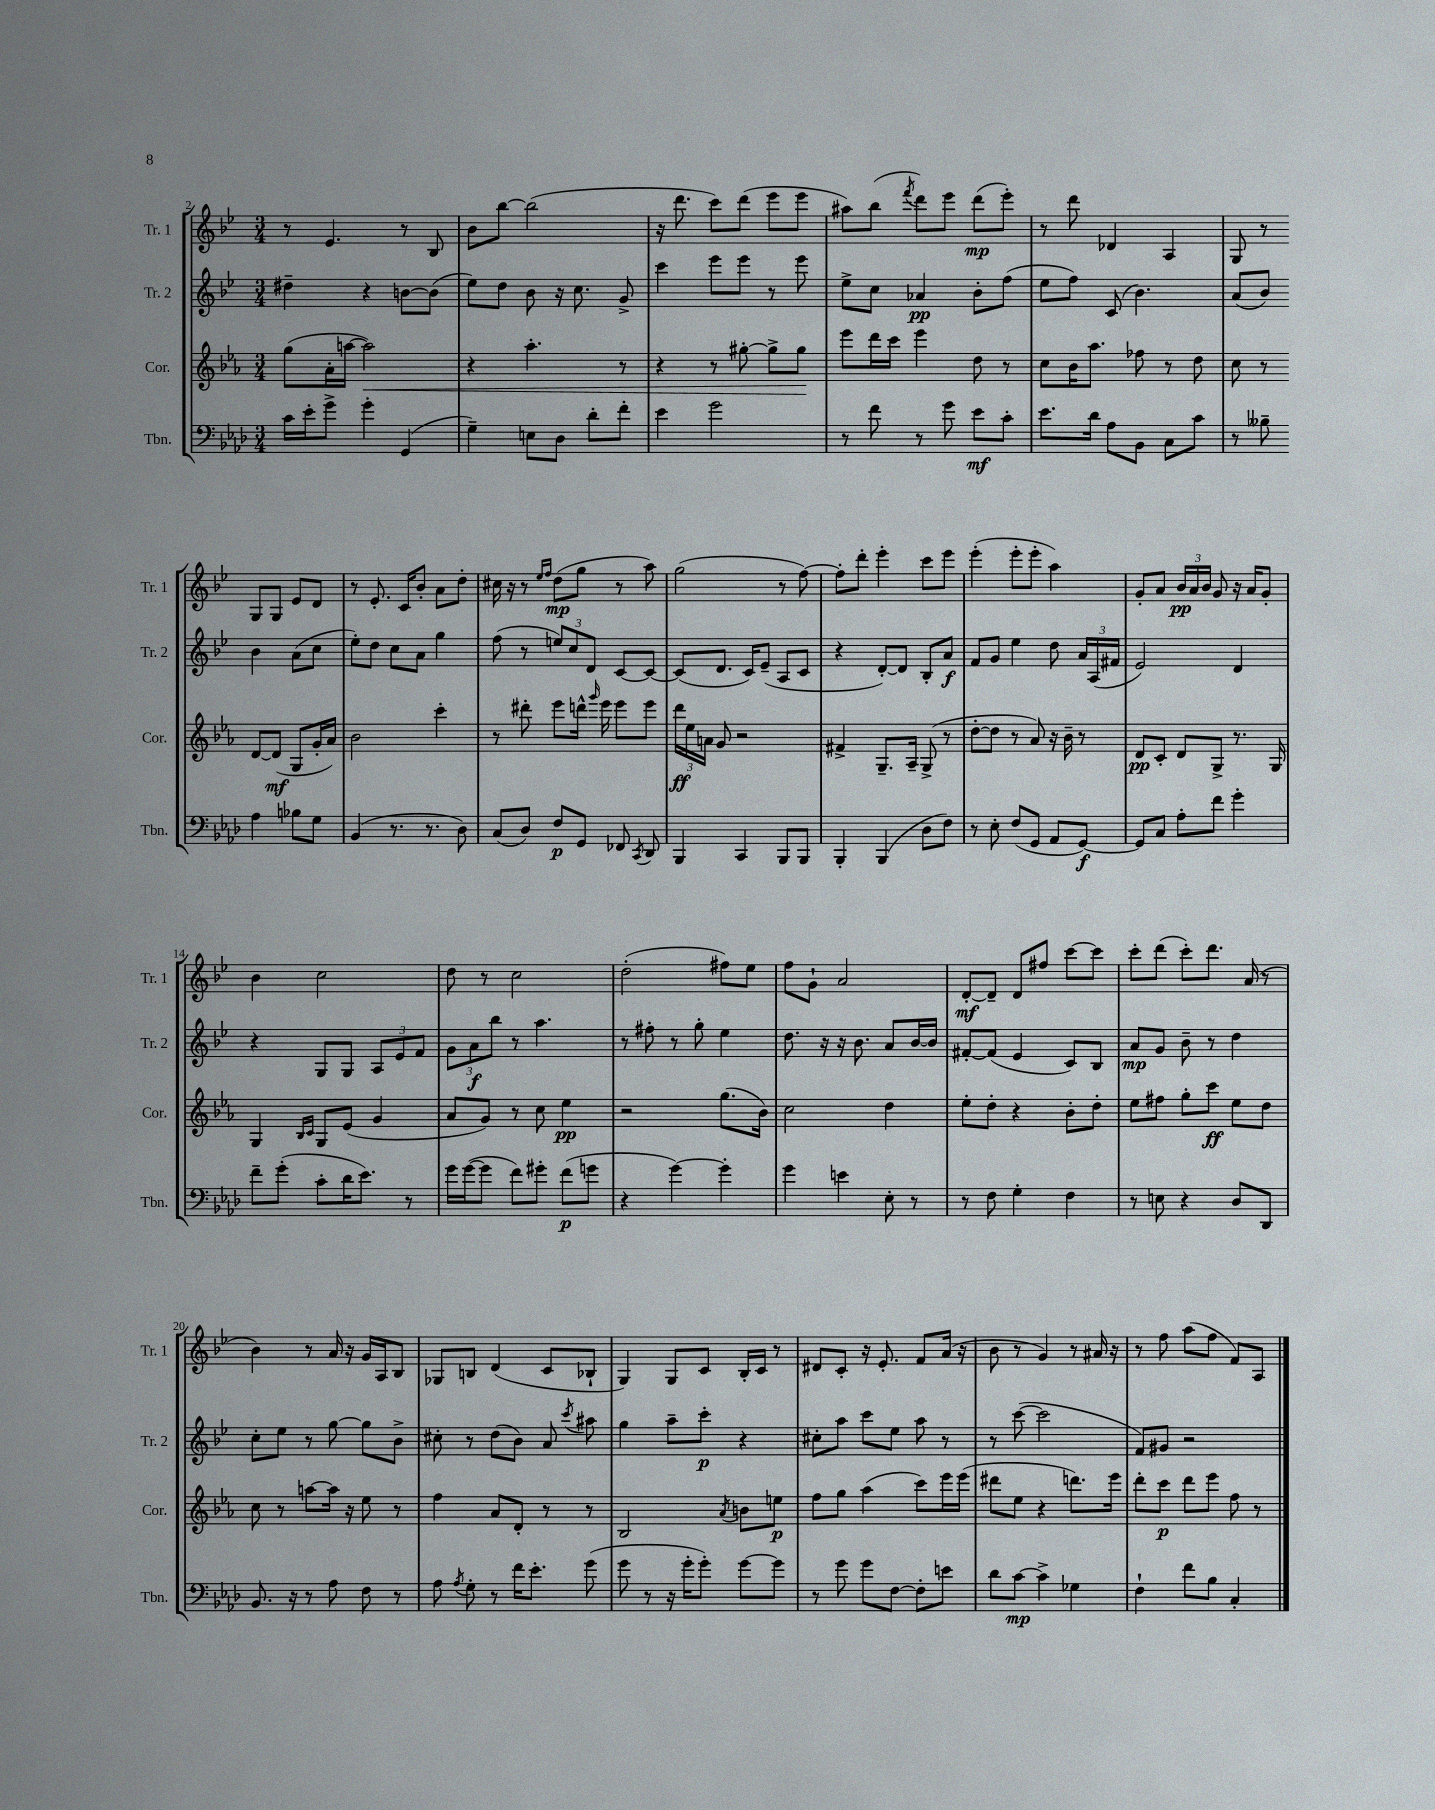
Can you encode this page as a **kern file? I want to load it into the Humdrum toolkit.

**kern	**kern	**kern	**kern
*staff4	*staff3	*staff2	*staff1
*clefF4	*clefG2	*clefG2	*clefG2
*k[b-e-a-d-]	*k[b-e-a-]	*k[b-e-]	*k[b-e-]
*M3/4	*M3/4	*M3/4	*M3/4
16c\LL	(8gg\L	4dd#~\	8r
16e-'\J	.	.	.
8g^\J	16a-'\L	.	4.e-/
.	[16aa\JJ	.	.
4g'\	2aa\])	4r	.
(4GG/	.	[8b\L	8r
.	.	(8b\]J	8B-/
=	=	=	=
4G~\)	4r	8ee-\L)	8b-\L
.	.	8dd\J	[8bb-\J
8E\L	4.aa-'\	8b-\	(2bb-\]
8D-\J	.	16r	.
.	.	8.cc\	.
8d-'\L	.	.	.
8f'\J	8r	8g^/	.
=	=	=	=
4e-\	4r	4ccc\	16r
.	.	.	8.ddd\
2g\	8r	8eee-\L	8ccc\L)
.	[8gg#'\	8eee-\J	(8ddd\J
.	8gg#^\]L	8r	8eee-\L
.	8gg#\J	8eee-\	8eee-\J
=	=	=	=
8r	8eee-\L	8ee-^\L	8aa#\L)
8f\	16ddd\L	8cc\J	(8bb-\J
.	16ccc\JJ	.	.
.	.	.	8qfff/
8r	4eee-\	4a-/	8ddd\L)
8g\	.	.	8eee-\J
8e-\L	8dd\	8b-'\L	(8ddd\L
8c'\J	8r	(8ff\J	8eee-'\J)
=	=	=	=
8.e-\L	8cc\L	8ee-\L	8r
.	16b-\K	8ff\J)	8ddd\
16d-\Jk	8.aa-\J	.	.
8A-\L	.	(8c/	4d-/
8BB-\J	8ff-\	4.b-\)	.
8C\L	8r	.	4A/
8c\J	8dd\	.	.
=	=	=	=
8r	8cc\	(8a/L	8G/
8B--~\	8r	8b-/J)	8r
4A-\	[8d/L	4b-\	8G/L
.	(8d/]J	.	8G/J
8B-\L	8G/L	(8a\L	8e-/L
8G\J	16g'/L	8cc\J	8d/J
.	16a-/JJ)	.	.
=	=	=	=
(4BB-/	2b-\	8ee-'\L)	8r
.	.	8dd\J	8.e-'/
8.r	.	8cc\L	.
.	.	.	16c/LK
.	.	8a\J	8b-'/J
8.r	.	.	.
.	4ccc'\	4gg\	8a\L
8D-\)	.	.	8dd'\J
=	=	=	=
(8C/L	8r	(8ff\	16cc#\
.	.	.	16r
8D-/J)	8ddd#'\	8r	8r
.	.	.	16qqee-/LL
.	.	.	16qqff/JJ
8F/L	8eee-\L	12ee/L)	(8dd\L
.	.	12cc/	.
8GG/J	16ddd^^\Jk	.	8gg\J
.	.	12d/J	.
.	16qqggg/	.	.
.	16eee-\	.	.
8FF-/	8eee-\L	[8c/L	8r
8qCC/	.	.	.
8DD-/	8eee-\J	8c/_J	8aa\)
=	=	=	=
4BBB-/	24ddd\LL	(8c/]L	(2gg\
.	24ee-\	.	.
.	24a\JJ	.	.
.	8g/	8.d/J	.
4CC/	2r	.	.
.	.	16c/LK)	.
.	.	(8e-~/J	.
8BBB-/L	.	8A/L	8r
8BBB-/J	.	8c/J	[8ff\)
=	=	=	=
4BBB-'/	4f#^/	4r	8ff'\]L
.	.	.	8ddd'\J
(4BBB-/	8.G~/L	[8d'/L)	4eee-'\
.	.	8d/]J	.
.	16A-~/Jk	.	.
8D-\L	(8G^/	8B-'/L	8ccc\L
8F\J)	8r	8a/J	8eee-\J
=	=	=	=
8r	[8dd'\L	8f/L	(4eee-'\
8E-'\	8dd\]J	8g/J	.
(8F/L	8r	4ee-\	8eee-'\L
8GG/J	8a-/)	.	8eee-'\J
8AA-/L	16r	8dd\	4aa\)
.	16b-~\	.	.
[8GG/J)	8r	24a/LL	.
.	.	(24A/	.
.	.	24f#/JJ	.
=	=	=	=
8GG/]L	8d/L	2e-/)	8g'/L
8C/J	8c'/J	.	8a/J
8A-'\L	8d/L	.	24b-/LL
.	.	.	24a/
.	.	.	24b-/JJ
8f\J	8G^/J	.	8g/
4g'\	8.r	4d/	16r
.	.	.	16a/LK
.	.	.	8g'/J
.	16G/	.	.
=	=	=	=
8f~\L	4G/	4r	4b-\
(8g'\J	.	.	.
.	16qqB-/LL	.	.
.	16qqc/JJ	.	.
8c'\L	8G/L	8G/L	2cc\
16d-\K	(8e-/J	8G/J	.
8.e-\J)	.	.	.
.	4g/	12A/L	.
.	.	12e-/	.
8r	.	.	.
.	.	12f/J	.
=	=	=	=
16g\LL	8a-/L	12g\L	8dd\
([16g\J	.	.	.
.	.	12a\	.
8g\]J	8g/J)	.	8r
.	.	12bb-\J	.
8f\L)	8r	8r	2cc\
8g#'\J	8cc\	4.aa\	.
(8f\L	4ee-\	.	.
8g\J	.	.	.
=	=	=	=
4r	2r	8r	(2dd'\
.	.	8ff#'\	.
[4g\)	.	8r	.
.	.	8gg'\	.
4g'\]	(8.gg\L	4ee-\	8ff#\L)
.	.	.	8ee-\J
.	16b-\Jk)	.	.
=	=	=	=
4g\	2cc\	8.dd\	8ff\L
.	.	.	8g`\J
.	.	16r	.
4e\	.	16r	2a/
.	.	8.b-\	.
8E-'\	4dd\	8a/L	.
8r	.	[16b-/L	.
.	.	16b-/]JJ	.
=	=	=	=
8r	8ee-'\L	[8f#'/L	[8d'/L
8F\	8dd'\J	(8f#/]J	8d~/]J
4G'\	4r	4e-/	8d/L
.	.	.	8ff#/J
4F\	8b-'\L	8c/L)	[8ccc\L
.	8dd'\J	8B-/J	8ccc\]J
=	=	=	=
8r	8ee-\L	8a/L	8ccc'\L
8E\	8ff#\J	8g/J	(8ddd\J
4r	8gg'\L	8b-~\	8ccc'\L)
.	8ccc\J	8r	8.ddd\J
8D-/L	8ee-\L	4dd\	.
.	.	.	(16a/
8DD-/J	8dd\J	.	8r
=	=	=	=
8.BB-/	8cc\	8cc'\L	4b-\)
.	8r	8ee-\J	.
16r	.	.	.
8r	[8aa\L	8r	8r
8A-\	16aa\]Jk	[8gg\	16a/
.	16r	.	16r
8F\	8ee-\	8gg\]L	16g/LL
.	.	.	16A/J
8r	8r	8b-^\J	8B-/J
=	=	=	=
8A-\	4ff\	8cc#'\	8G-/L
8qA-/	.	.	.
8G'\	.	8r	8B/J
8r	8a-/L	(8dd\L	(4d/
16f\LK	8d'/J	8b-\J)	.
8.e-'\J	.	.	.
.	8r	8a/	8c/L
.	.	8qccc/	.
(8g\	8r	8aa#\	8B-`/J
=	=	=	=
8g\	2B-/	4gg\	4G/)
8r	.	.	.
16r	.	8aa~\L	8G/L
16g'\LK	.	.	.
8g'\J)	.	8ccc'\J	8c/J
.	8qa-/	.	.
[8g\L	8b\L	4r	16B-'/LL
.	.	.	16c/JJ
8g\]J	8ee\J	.	8r
=	=	=	=
8r	8ff\L	8cc#'\L	8d#/L
8g\	8gg\J	8aa\J	8c'/J
8g\L	(4aa-\	8ccc\L	16r
.	.	.	8.e-'/
[8F\J	.	8ee-\J	.
8F'\]L	8ccc\L)	8aa\	8f/L
8e\J	16eee-\L	8r	(16a/Jk
.	(16eee-\JJ	.	16r
=	=	=	=
8d-\L	8ddd#\L	8r	8b-\
[8c\J	8ee-\J	([8ccc\	8r
4c^\]	4r	2ccc\]	4g/)
4G-\	8.ddd\L)	.	8r
.	.	.	16a#/
.	16eee-\Jk	.	16r
=	=	=	=
4F`\	8ddd'\L	8f/L)	8r
.	8ccc\J	8g#/J	8ff\
8f\L	8ddd\L	2r	(8aa\L
8B-\J	8eee-\J	.	8ff\J
4C'/	8ff\	.	8f/L)
.	8r	.	8A/J
==	==	==	==
*-	*-	*-	*-
